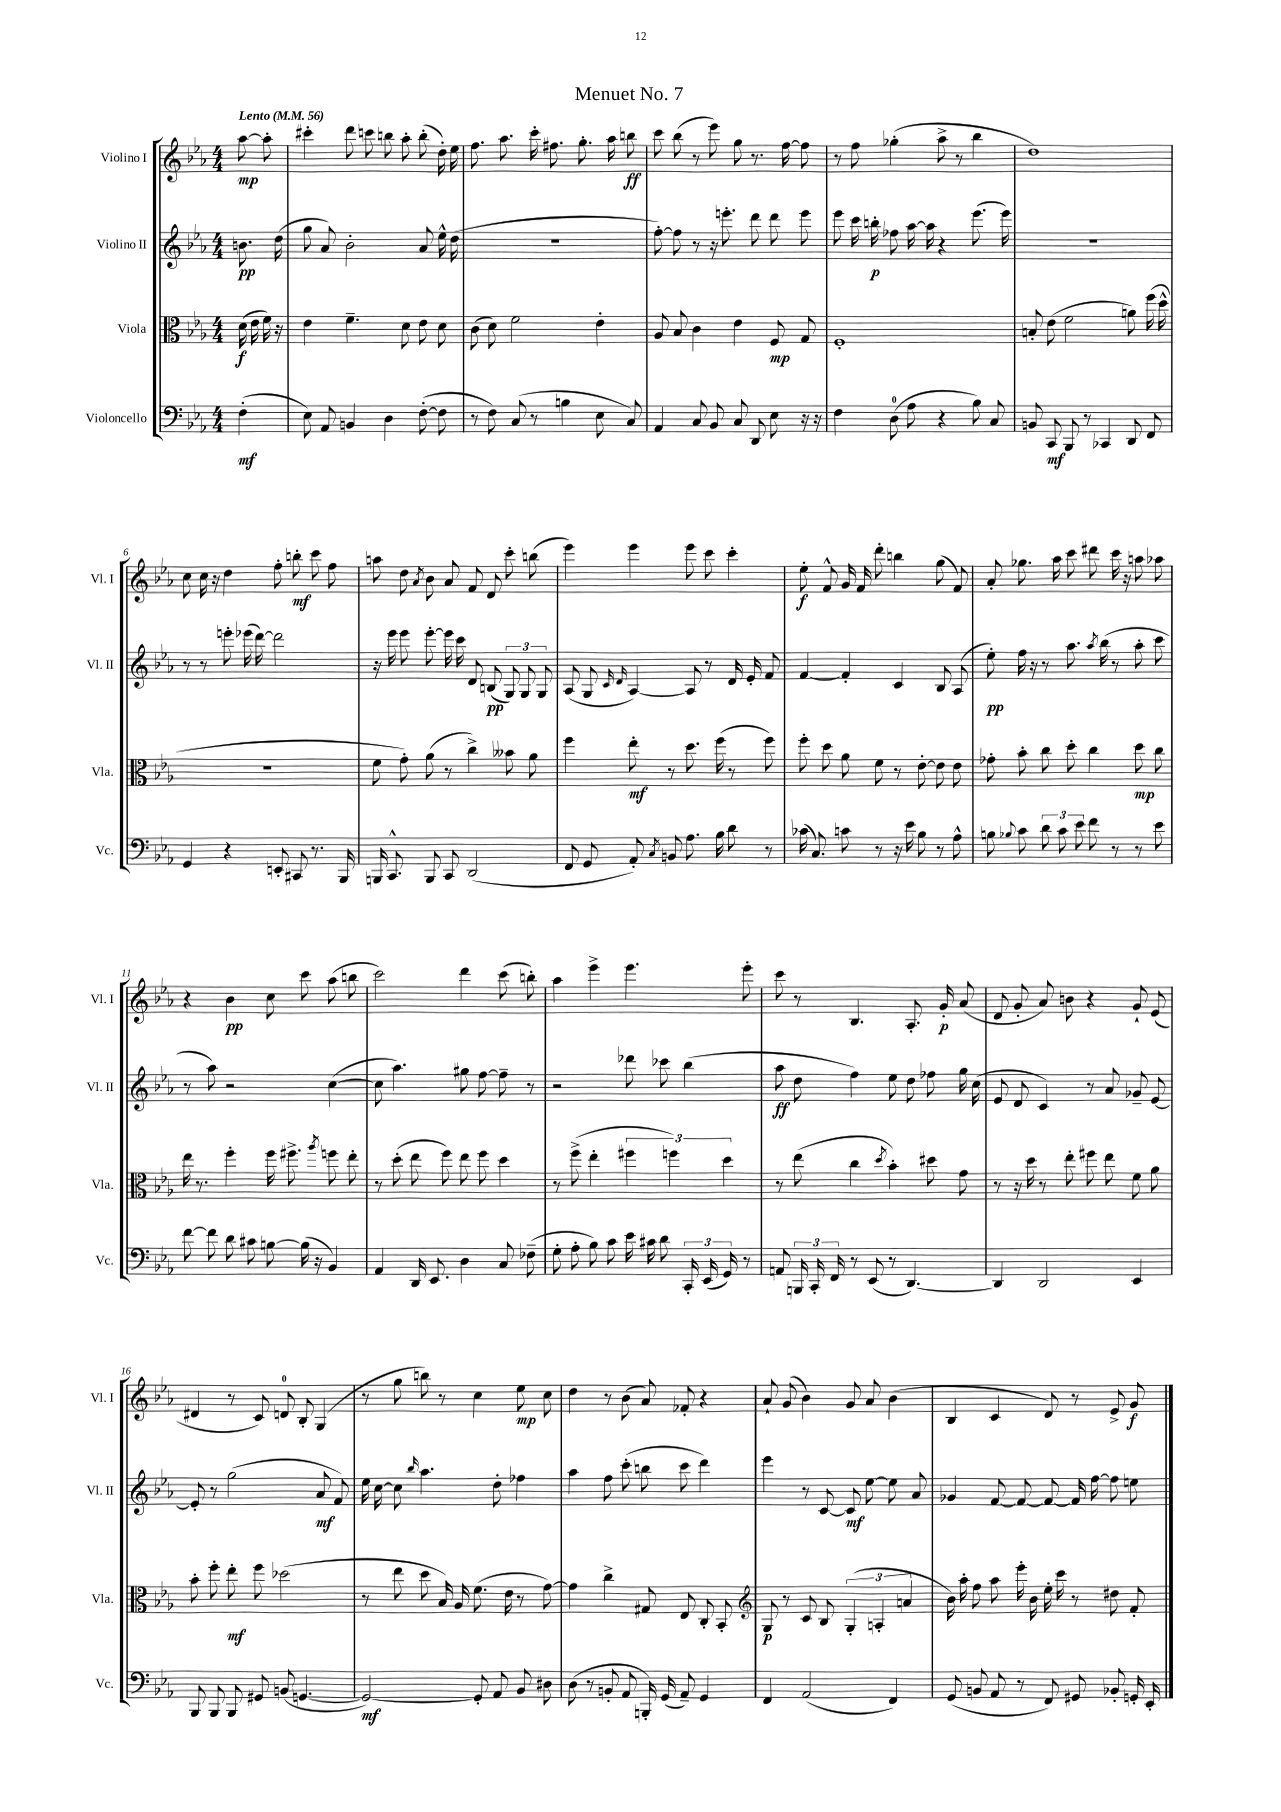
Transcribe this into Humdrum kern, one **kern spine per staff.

**kern	**kern	**kern	**kern
*staff4	*staff3	*staff2	*staff1
*clefF4	*clefC3	*clefG2	*clefG2
*k[b-e-a-]	*k[b-e-a-]	*k[b-e-a-]	*k[b-e-a-]
*M4/4	*M4/4	*M4/4	*M4/4
*MM56	*MM56	*MM56	*MM56
(4F'	(16d	8.b	[8aa-
.	16e-	.	.
.	16f)	.	8aa-']
.	16r	(16dd	.
=	=	=	=
8E-)	4e-	8gg	4ccc#'
8AA-	.	8a-)	.
4BB	4.f~	2b-'	8ddd
.	.	.	8ccc
4D	.	.	8bb
.	8d	.	8aa-'
([8F'	8e-	8a-	(8bb'
8F]	8d	16ee-^^	16dd')
.	.	(16dd	16ee-
=	=	=	=
8r	(8c	1r	8.ff
8F)	8d)	.	.
.	.	.	8.aa-
(8C	2f	.	.
8r	.	.	16ccc'
.	.	.	8.ff#
4B	.	.	.
.	.	.	8.gg'
8E-	4e-'	.	.
.	.	.	16aa-
8C)	.	.	8bb
=	=	=	=
4AA-	8A-	[8ff')	8ccc
.	8B-	8ff]	(8bb-
8C	4c	8r	8r
8BB-	.	16r	8eee-)
.	.	8.eee'	.
8C	4e-	.	8gg
8DD	.	8ddd	8.r
8E-	8F	8ddd	.
.	.	.	[16ff
16r	8G	8eee	8ff]
16r	.	.	.
=	=	=	=
4F	1F'	8eee-	8r
.	.	16ccc	8ff
.	.	16bb'	.
(8D	.	8ff-	(4gg-'
8A-	.	[16aa-	.
.	.	16aa-]	.
4r	.	4r	8aa-^
.	.	.	8r
8B-)	.	(8.eee-	4bb-
8C	.	.	.
.	.	16eee-)	.
=	=	=	=
8BB	8B'	1r	1dd)
8CC	(8e-	.	.
8BBB-	2f	.	.
8r	.	.	.
4CC-	.	.	.
8DD	8a)	.	.
8FF	(16ff	.	.
.	16dd^^	.	.
=	=	=	=
4GG	1r	8r	8cc
.	.	8r	16cc
.	.	.	16r
4r	.	8eee'	4dd
.	.	(16eee-	.
.	.	[16ddd)	.
8EE'	.	2ddd]	8ff'
8CC#	.	.	8bb'
8.r	.	.	8ccc
.	.	.	8ff
16BBB-	.	.	.
=	=	=	=
16BBB	8f	16r	8aa
8.CC^^	.	16eee-	.
.	8g')	8eee-	8dd
.	.	.	8qa-
8BBB	(8a-	[8eee-'	8b-
8CC	8r	16eee-]	8a-
.	.	16ccc	.
(2DD	4cc^)	8d	8f
.	.	(8B	8d
.	8b--	12G)	8ccc'
.	.	12G	.
.	8a-	.	(8bb
.	.	12G	.
=	=	=	=
8FF	4ff	(8A-	4eee-)
8GG	.	8G	.
.	.	16qqc	.
.	.	16qqd	.
8AA-')	8ee-'	[4A-)	4eee-
8qC	.	.	.
8BB	8r	.	.
8.A-	8.dd	8A-]	8eee-
.	.	8r	8ccc
16B-	(16ff	.	.
8d	8r	16d	4ccc'
.	.	16e-'	.
8r	8ff)	8f	.
=	=	=	=
(16c-	8ff'	[4f	8ee-'
8.C)	.	.	.
.	8dd	.	8f^^
8c	8a-	4f']	16g
.	.	.	16f
8r	8f	.	8ddd'
16r	8r	4c	4bb
16e-	.	.	.
8B-	[8e-'	.	.
8r	8e-]	8B-	(8gg
8A-^^	8e-	(8A-	8f)
=	=	=	=
8B	8g-'	8ee-')	8a-'
8qqB-	.	.	.
8c	8b-'	16ff	8.gg-
.	.	16r	.
12d	8cc	8r	.
.	.	.	16aa-
12c	.	.	.
.	8dd'	8.aa-	8ccc
12e-	.	.	.
8f	4cc	.	8ddd#
.	.	8qaa-	.
.	.	(16bb-	.
8r	.	8r	16ccc
.	.	.	16r
8r	8dd	8aa-'	8aa
8e-	8cc	8ccc	8aa-
=	=	=	=
[8f	16ee-	8r	4r
.	8.r	.	.
8f]	.	8aa-)	.
8d	4ff'	2r	4b-
8c#	.	.	.
[8B	16ff	.	8cc
.	8.ff#^	.	.
(16B]	.	.	8ccc
16r	.	.	.
.	8qaa-	.	.
4BB-)	8ff	([4cc	(8aa-
.	8ee-'	.	8bb
=	=	=	=
4AA-	8r	8cc]	2ccc)
.	(8dd'	4.aa-)	.
16DD	8ee-	.	.
8.EE-	.	.	.
.	8ff)	.	.
4D	8ee-	8gg#	4ddd
.	8ff	[8ff	.
8C	4dd	8ff~]	(8ccc
(8F-~	.	8r	8bb')
=	=	=	=
8G'	8r	2r	4aa-
8A-'	(8ff^	.	.
8B-)	4ee-'	.	4eee-^
8c	.	.	.
16e-	6ff#	8ddd-	4.eee-
16c#	.	.	.
8d	.	8ccc-	.
.	6ff)	.	.
24CC'	.	(4bb-	.
(24EE-	.	.	.
24GG)	6dd	.	.
8r	.	.	8eee-'
=	=	=	=
8AA	8r	8aa-	8ccc
24BBB	(8ee-	8dd	8r
24CC'	.	.	.
24FF	.	.	.
8r	4cc	4ff)	4.B-
(8EE-	.	.	.
.	8qdd	.	.
8r	4b-')	8ee-	.
[4.DD)	.	8dd	8.A-'
.	8dd#	8ff-	.
.	.	.	16g'
.	8g	16gg	(8a-
.	.	(16cc	.
=	=	=	=
4DD]	8r	8e-	8d
.	16r	8d	8g'
.	16dd	.	.
2DD	8r	4c)	8a-)
.	8ee-'	.	8b
.	8ff#	8r	4r
.	8ee-	8a-	.
4EE-	8f	8g-~	8g`
.	8a-	[8e-	(8e-
=	=	=	=
8BBB-	8b-'	8e-']	4d#
8BBB-	8ff'	8r	.
8BBB-	8ee-'	(2gg	8r
8GG#	8ff	.	8c)
(8BB	(2dd-	.	8d
[4.GG	.	.	8B-'
.	.	8a-	(4G
.	.	8f)	.
=	=	=	=
2GG_)	8r	16ee-	8r
.	.	[16cc	.
.	8ee-	8cc]	8gg
.	.	16qqbb-	.
.	8dd	4.aa-	8bb)
.	16B-)	.	8r
.	16A-	.	.
8GG']	(8.f	.	4cc
8AA-	.	8dd'	.
.	16e-	.	.
8BB-	8r	4ff-	8ee-
8D#	[8g)	.	8cc
=	=	=	=
(8D	4g]	4aa-	4dd
8r	.	.	.
8BB'	4cc^	8ff	8r
8AA-	.	(8ccc'	(8b-
16BBB')	8G#	8bb	8a-)
(16GG	.	.	.
8AA-~)	8E-	8ccc	8f-'
4GG	8C'	4ddd)	4r
.	8BB-'	.	.
=	=	=	=
*	*clefG2	*	*
4FF	8G	4eee-	8a-`
.	8r	.	(8g
(2AA-	8c	8r	4b-)
.	8B-	[8c	.
.	(6G'	8c]	8g
.	.	[8ee-	8a-
.	6A'	.	.
4FF)	.	8ee-]	(4b-
.	6a	.	.
.	.	8a-	.
=	=	=	=
(8GG	16b-)	4g-	4B-
.	16aa-'	.	.
8BB	8ff	.	.
8AA-	8aa-	[8f	4c
8r	16eee-'	8f_	.
.	16b-	.	.
8FF)	16ee-'	8f_	8d)
.	16ccc	.	.
8GG#	8r	16f]	8r
.	.	[16ff	.
8BB-'	8dd#	8ff]	8e-^
16GG'	8f'	8ee	8g
16EE-'	.	.	.
==	==	==	==
*-	*-	*-	*-
